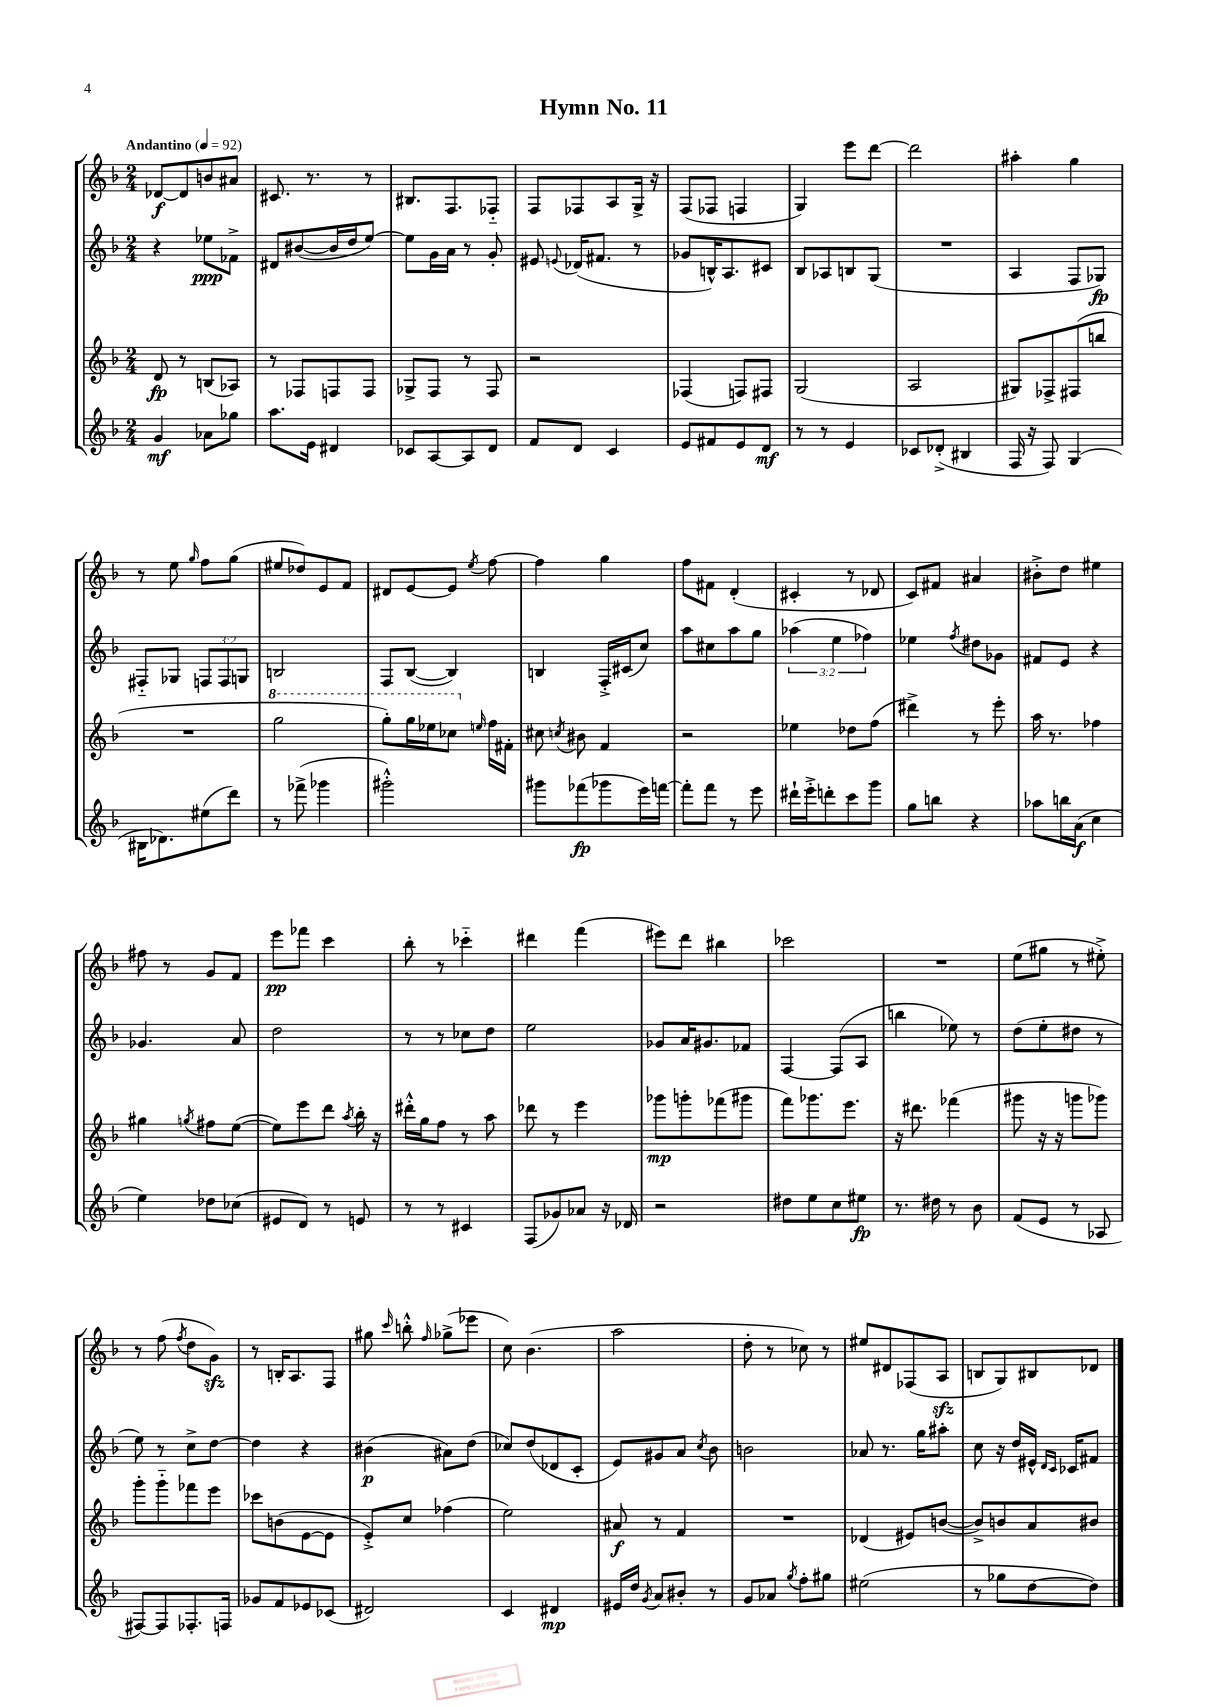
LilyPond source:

\header { title = "Hymn No. 11" }
<<
\new StaffGroup <<
\new Staff = "s0" {
    \clef treble \key f \major \numericTimeSignature \time 2/4 \tempo "Andantino" 4 = 92
    \autoBeamOff des'8[~\f des'8 b'8 ais'8] |
    cis'8. r8. r8 |
    bis8.[ f8. fes8]-_ |
    f8[ fes8 a8 g16]-> r16 |
    f8[( fes8] f4 |
    g4) e'''8[ d'''8]~ |
    d'''2 |
    ais''4-. g''4 |
    r8 e''8 \grace { g''16 } f''8[ g''8]( |
    eis''8[ des''8) e'8 f'8] |
    dis'8[ e'8~ e'8] \acciaccatura { e''8 } f''8~ |
    f''4 g''4 |
    f''8[ fis'8] d'4-.( |
    cis'4-. r8 des'8 |
    c'8[) fis'8] ais'4 |
    bis'8[-.-> d''8] eis''4 |
    fis''8 r8 g'8[ f'8] |
    e'''8[\pp fes'''8] c'''4 |
    bes''8-. r8 ces'''4-_ |
    dis'''4 f'''4( |
    eis'''8[) d'''8] bis''4 |
    ces'''2 |
    R2 |
    e''8[( gis''8] r8 eis''8-.->) |
    r8 f''8( \acciaccatura { f''8 } d''8[ g'8]\sfz) |
    r8 b16[-. a8. f8] |
    gis''8 \grace { c'''16 } b''8-.-^ \grace { f''16 } ges''8[->( ees'''8] |
    c''8) bes'4.( |
    a''2 |
    d''8-. r8 ces''8) r8 |
    eis''8[ dis'8 fes8( a8]\sfz |
    b8[ g8) bis8 des'8] \bar "|." |
}
\new Staff = "s1" {
    \clef treble \key f \major \numericTimeSignature \time 2/4 \override Staff.TupletNumber.text = #tuplet-number::calc-fraction-text
    \autoBeamOff r4 ees''8[\ppp fes'8]-> |
    dis'8[ bis'8~( bis'16 d''16 e''8]~) |
    e''8[ g'16 a'16] r8 g'8-. |
    eis'8 \appoggiatura { e'8 } des'16[( fis'8.] r8 |
    ges'8[ b16-^) a8. cis'8] |
    bes8[ aes8 b8 g8]( |
    R2 |
    a4 f8[ ges8]\fp) |
    fis8[-_ ges8] \tuplet 3/2 { f8[ f8 g8] } |
    b2 |
    f8[ bes8]~( bes4) |
    b4 f16[-.-> cis'16( c''8]) |
    a''8[ cis''8 a''8 g''8] |
    \tuplet 3/2 { aes''4( e''4 fes''4) } |
    ees''4 \acciaccatura { f''8 } dis''8[ ges'8] |
    fis'8[ e'8] r4 |
    ges'4. a'8 |
    d''2 |
    r8 r8 ces''8[ d''8] |
    e''2 |
    ges'8[ a'16 gis'8. fes'8] |
    f4~ f8[( a8] |
    b''4 ees''8) r8 |
    d''8[( e''8-. dis''8] r8 |
    e''8) r8 c''8[-> d''8]~ |
    d''4 r4 |
    bis'4\p( ais'8[) d''8]( |
    ces''8[) d''8( des'8 c'8]-. |
    e'8[) gis'8 a'8] \acciaccatura { c''8 } bes'8 |
    b'2 |
    aes'8 r8. g''16[ ais''8]-. |
    c''8 r16 d''16[ eis'16]-^ \grace { d'16[ c'16] } ces'16[ fis'8] \bar "|." |
}
\new Staff = "s2" {
    \clef treble \key f \major \numericTimeSignature \time 2/4
    \autoBeamOff d'8\fp r8 b8[( aes8]) |
    r8 fes8[ f8 f8] |
    ges8[-> f8] r8 f8 |
    r2 |
    fes4( f8[) fis8] |
    g2( |
    a2 |
    gis8[) fes8-> fis8( b''8] |
    R2 |
    \ottava #1 g'''2 |
    g'''8[-.) g'''16 ees'''16 ces'''8] \ottava #0 \grace { e''!16 } f''16[ fis'16]-. |
    cis''8 \acciaccatura { c''8 } bis'8 f'4 |
    r2 |
    ees''4 des''8[ f''8]( |
    dis'''4->) r8 e'''8-. |
    a''16 r8. fes''4 |
    gis''4 \acciaccatura { g''8 } fis''8[ e''8]~( |
    e''8[) e'''8 d'''8] \acciaccatura { a''8 } bes''16-. r16 |
    dis'''16[-.-^ g''16 f''8] r8 a''8 |
    des'''8 r8 e'''4 |
    ges'''8[\mp g'''8-. fes'''8( gis'''8] |
    f'''8[) ges'''8. e'''8.] |
    r16 dis'''8. fes'''4( |
    gis'''8 r16 r16 g'''8[ ges'''8]) |
    g'''8[-. g'''8-_ fes'''8 e'''8] |
    ces'''8[ b'8( e'8~ e'8] |
    e'8[-.->) c''8] fes''4( |
    e''2) |
    ais'8\f r8 f'4 |
    R2 |
    des'4( eis'8[) b'8]~( |
    b'8[->) b'8 a'8 bis'8] \bar "|." |
}
\new Staff = "s3" {
    \clef treble \key f \major \numericTimeSignature \time 2/4
    \autoBeamOff g'4\mf aes'8[ ges''8] |
    a''8.[ e'16] dis'4 |
    ces'8[ a8~ a8 d'8] |
    f'8[ d'8] c'4 |
    e'8[ fis'8 e'8 d'8]\mf |
    r8 r8 e'4 |
    ces'8[ des'8]-.->( bis4 |
    f16 r16 f8) g4( |
    bis16[ des'8.) eis''8( d'''8]) |
    r8 fes'''8->( ges'''4 |
    gis'''2-.-^) |
    gis'''8[ fes'''8\fp( ges'''8 e'''16) f'''16]~ |
    f'''8[-. f'''8] r8 e'''8 |
    dis'''16[-! e'''16-.-> d'''8-. c'''8 g'''8] |
    g''8[ b''8] r4 |
    aes''8[ b''16 a'16]\f( c''4 |
    e''4) des''8[ ces''8]( |
    eis'8[ d'8]) r8 e'8 |
    r8 r8 cis'4 |
    f8[( ges'8) aes'8] r16 des'16 |
    r2 |
    dis''8[ e''8 c''8 eis''8]\fp |
    r8. dis''16 r8 bes'8 |
    f'8[( e'8] r8 aes8 |
    fis8[~) fis8 fes8.-. f16] |
    ges'8[ f'8 ees'8 ces'8]( |
    dis'2) |
    c'4 dis'4\mp |
    eis'16[ d''16] \acciaccatura { g'8 } a'8[ bis'8]-. r8 |
    g'8[ aes'8] \acciaccatura { g''8 } f''8[-. gis''8] |
    eis''2( |
    r8 ges''8[ d''8~ d''8]) \bar "|." |
}
>>
>>
\layout { \context { \Score \remove "Bar_number_engraver" } }
